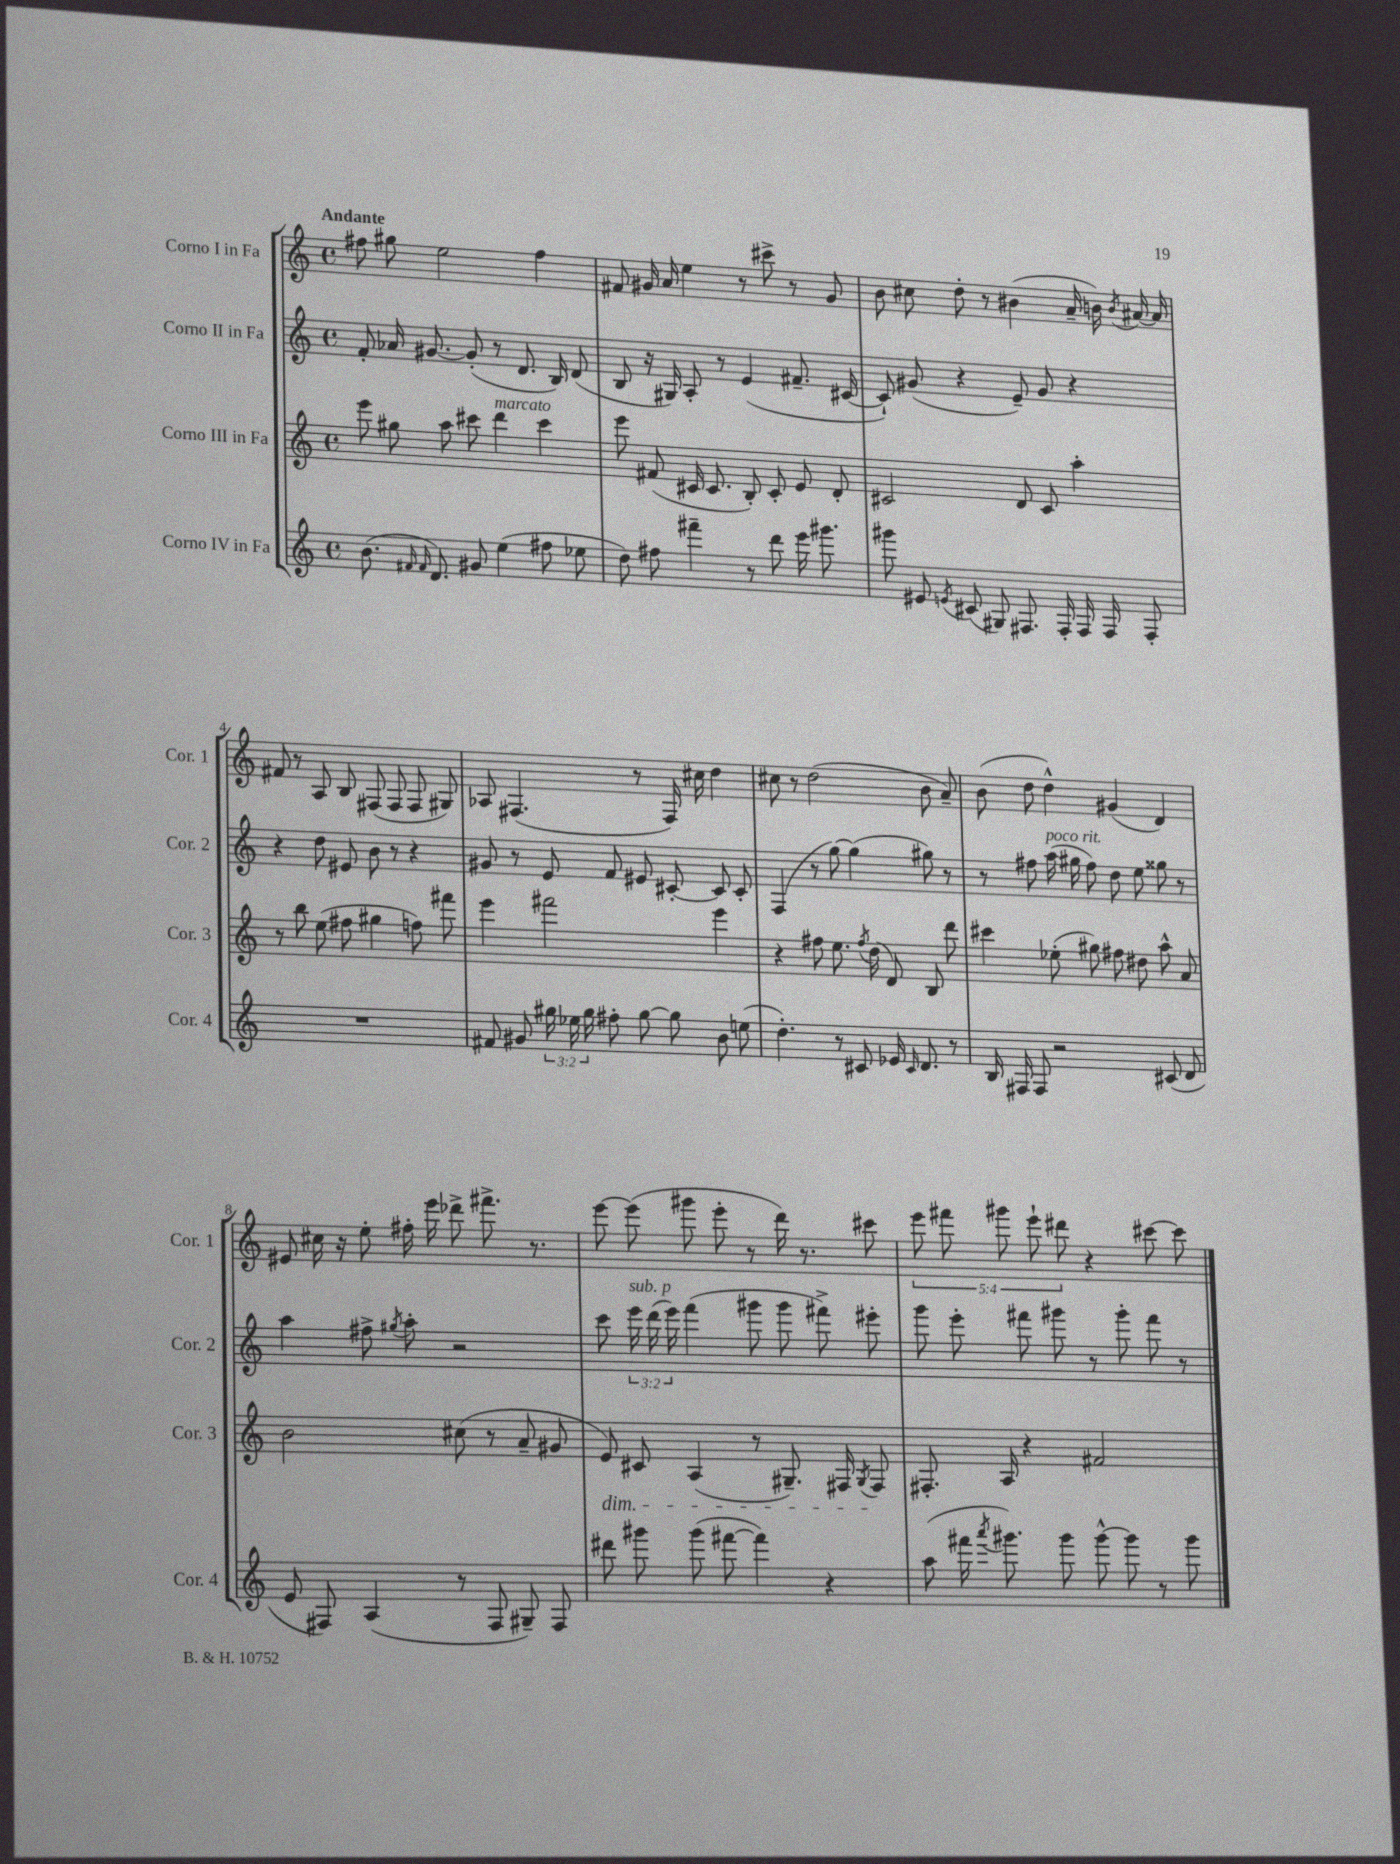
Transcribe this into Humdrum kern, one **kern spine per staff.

**kern	**kern	**kern	**kern
*staff4	*staff3	*staff2	*staff1
*clefG2	*clefG2	*clefG2	*clefG2
*k[]	*k[]	*k[]	*k[]
*M4/4	*M4/4	*M4/4	*M4/4
*met(c)	*met(c)	*met(c)	*met(c)
(8.b\	8eee\	8f'/	8ff#\
.	8gg#\	16a-/	8gg#\
16qqf#/	.	.	.
16qqf#/	.	.	.
8.d/)	.	[8.g#/	.
.	8aa\	.	2ee\
8g#/	8ccc#\	(8g#'/]	.
(4ee\	4ddd\	8r	.
.	.	8.d/	.
8ff#\	4ccc#\	.	4ff#\
.	.	16B/)	.
8ee-\	.	(8d/	.
=	=	=	=
8dd\)	8eee\	8B/	8f#/
8ff#\	(8f#/	16r	16g#/
.	.	16G#/)	16a/
4fff#~\	16c#/	8A'/	4ee\
.	8.c#/	.	.
.	.	8r	.
8r	8B'/)	(4e/	8r
8ddd\	8c#'/	.	8ccc#^\
16eee\	8e/	8.f#~/	8r
8.ggg#\	.	.	.
.	8d'/	.	8g#/
.	.	[16c#/	.
=	=	=	=
8ggg#\	2c#/	8c#`/])	8b\
8e#/	.	(8g#/	8cc#\
8qe/	.	.	.
(8c#/	.	4r	8dd'\
8G#/)	.	.	8r
8.F#/	8d/	8e~/)	(4b#\
.	8c#/	8g#/	.
16F#'/	.	.	.
16F#/	4aa'\	4r	16a~/
16F#/	.	.	16b\)
.	.	.	8qb/
8F#'/	.	.	[16a#/
.	.	.	16a#/]
=	=	=	=
1r	8r	4r	8f#/
.	8bb\	.	8r
.	(8ee\	8dd\	8A/
.	8ff#\	8e#/	8B/
.	4gg#\	8b\	(8F#/
.	.	8r	8F#/
.	8ff\)	4r	8F#/
.	8fff#\	.	8G#/)
=	=	=	=
8f#/	4eee\	8g#/	8A-/
8g#/	.	8r	(4.F#/
24gg#\	2fff#\	8e/	.
24ee-\	.	.	.
24gg#\	.	.	.
8ff#'\	.	8f/	.
[8gg#\	.	8e#/	8r
8gg#\]	.	[8c#'/	16F#/)
.	.	.	16cc#\
8b\	4eee\	8c#/]	4dd\
(8ee\	.	8c#'/	.
=	=	=	=
4.dd'\)	4r	(4F/	8cc#\
.	.	.	8r
.	8ff#\	8r	(2dd\
8r	8.ee\	[8gg\)	.
8c#/	.	(4gg\]	.
.	8qff#/	.	.
.	(16dd\	.	.
16e-/	8d/)	.	.
16qqc#/	.	.	.
8.d/	.	.	.
.	8B/	8gg#\)	8b\
8r	8ddd\	8r	8a~/)
=	=	=	=
16B/	4ccc#\	8r	(8b\
16F#/	.	.	.
8F#/	.	8ff#\	8dd\
2r	(8ee-'\	(16aa\	4dd^^\)
.	.	16gg#\	.
.	8gg#\)	8ff#\)	.
.	8ff#\	8dd\	(4g#/
.	8dd#\	8ee\	.
(8c#/	8aa^^\	8gg##\	4d/)
8d/	8a/	8r	.
=	=	=	=
8e/	2b\	4aa\	8e#/
8F#/)	.	.	16cc#\
.	.	.	16r
(4A/	.	8ff#^\	8ee'\
.	.	8qgg#/	.
.	.	8aa'\	16ff#'\
.	.	.	16eee\
8r	(8cc#\	2r	8ddd-^\
8F#/	8r	.	8.fff#^\
8G#~/)	8a~/	.	.
.	.	.	8.r
8F#/	8g#/	.	.
=	=	=	=
8ddd#\	8e/)	8ccc\	[8eee\
8ggg#\	8c#/	24eee\	(8eee\]
.	.	(24ddd\	.
.	.	24eee\)	.
(8ggg#\	(4A/	(4fff\	8ggg#\
[8fff#\	.	.	8eee'\
4fff#\])	8r	8ggg#\	8r
.	8.G#~/)	8ggg#\	16ddd\)
.	.	.	8.r
4r	.	8fff#^\)	.
.	16F#/	.	.
.	8qG#/	.	.
.	8F#/	8eee#'\	8ccc#\
=	=	=	=
(8aa\	8.F#'/	8ggg\	10eee\
.	.	.	10fff#\
16fff#\	.	8eee'\	.
8qaaa/	.	.	.
8.ggg#\)	16A/	.	.
.	.	.	10ggg#\
.	4r	8fff#\	.
.	.	.	10eee`\
8ggg#\	.	8ggg#\	.
.	.	.	10ddd#\
[8ggg#^^\	2f#/	8r	4r
8ggg#\]	.	8ggg#'\	.
8r	.	8fff#\	[8ccc#\
8ggg#\	.	8r	8ccc#\]
==	==	==	==
*-	*-	*-	*-
